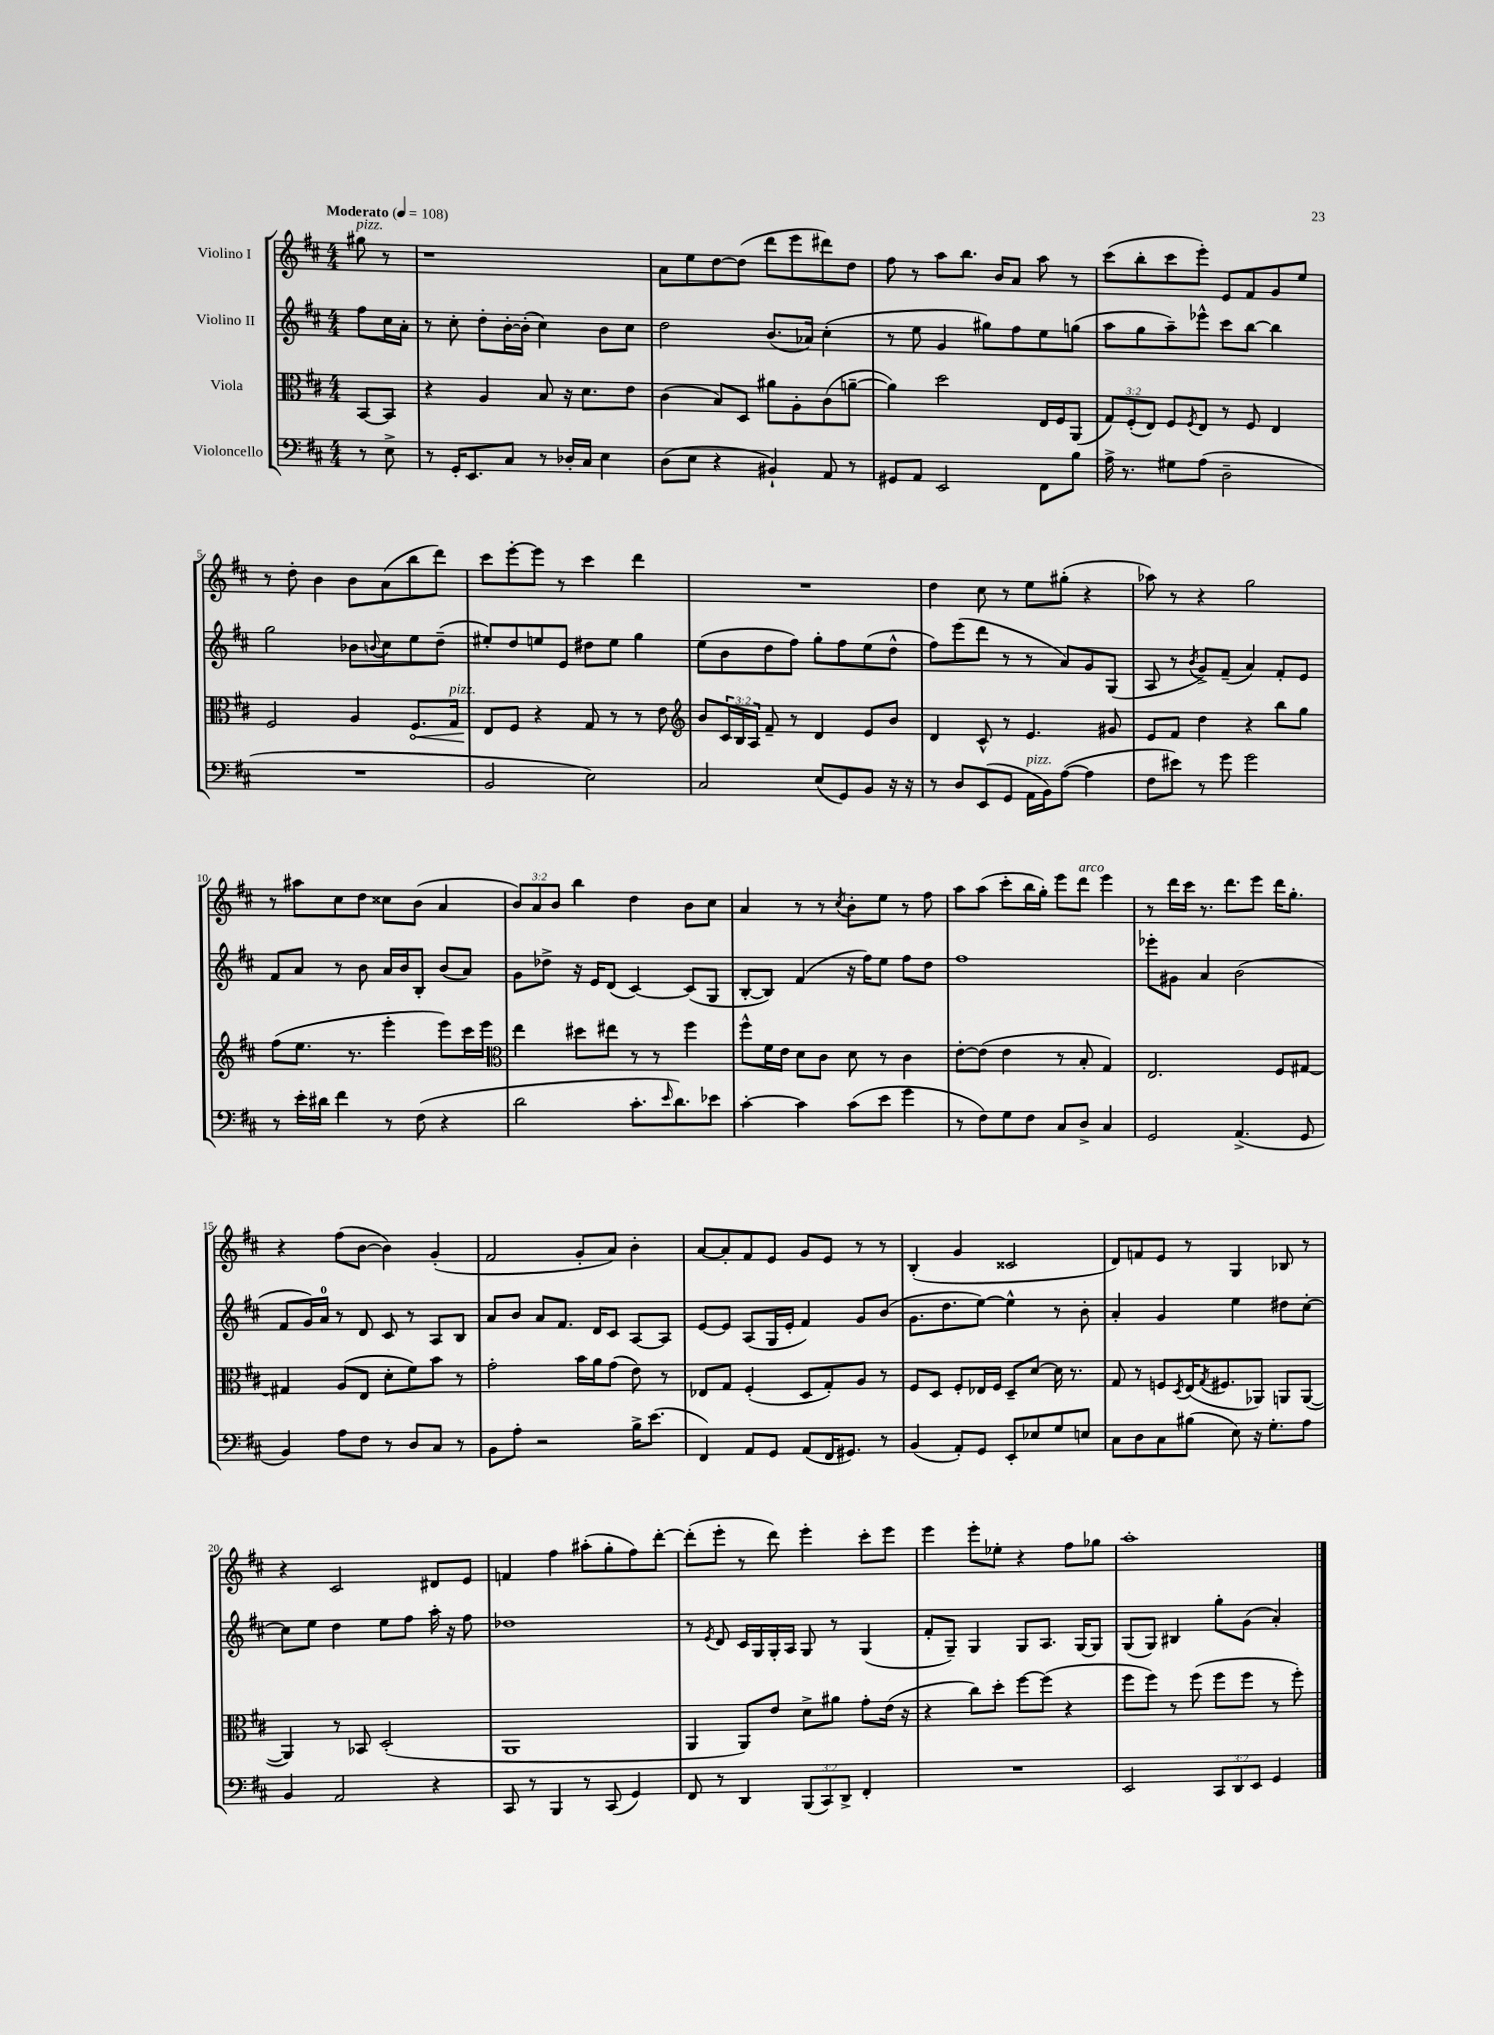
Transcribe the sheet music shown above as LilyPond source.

<<
\new StaffGroup <<
\new Staff = "s0" \with { instrumentName = "Violino I" } {
    \clef treble \key d \major \numericTimeSignature \time 4/4 \override Staff.TupletNumber.text = #tuplet-number::calc-fraction-text \partial 4 \tempo "Moderato" 4 = 108
    gis''8^\markup { \italic "pizz." } r8 |
    r1 |
    a'8 e''8 d''8~ d''8( d'''8 e'''8 dis'''8) d''8 |
    fis''8 r8 a''8 b''8. b'16 a'8 a''8 r8 |
    cis'''8( b''8-. cis'''8 e'''8-.) e'8 fis'8 g'8 e''8 |
    r8 d''8-. b'4 b'8 a'8( b''8 d'''8) |
    cis'''8 e'''8~-. e'''8 r8 cis'''4 d'''4 |
    R1 |
    d''4 cis''8 r8 e''8 gis''8-.( r4 |
    aes''8) r8 r4 g''2 |
    r8 ais''8 cis''8 d''8 cisis''8 b'8( a'4 |
    \tuplet 3/2 { b'8) a'8 b'8 } b''4 d''4 b'8 cis''8 |
    a'4 r8 r8 \acciaccatura { cis''8 } b'8-. e''8 r8 fis''8 |
    a''8 a''8( cis'''8-. b''16 g''16-.) e'''8 d'''8^\markup { \italic "arco" } e'''4 |
    r8 d'''16 cis'''16 r8. d'''8. e'''8 d'''16 g''8.-. |
    r4 fis''8( b'8~ b'4) g'4-.( |
    fis'2 g'8-. a'8) b'4-. |
    a'8~ a'8-. fis'8 e'8 g'8 e'8 r8 r8 |
    b4-.( g'4 cisis'2 |
    d'8) f'8 e'8 r8 g4 bes8 r8 |
    r4 cis'2 dis'8 e'8 |
    f'4 fis''4 ais''8-.( g''8-. fis''8) d'''8~-. |
    d'''8-.( e'''8-. r8 d'''8) e'''4-. cis'''8-. e'''8 |
    e'''4 e'''8-. ees''8-. r4 fis''8 ges''8 |
    a''1-. \bar "|." |
}
\new Staff = "s1" \with { instrumentName = "Violino II" } {
    \clef treble \key d \major \numericTimeSignature \time 4/4 \partial 4
    fis''8 cis''16 a'16-. |
    r8 cis''8-. d''8-. b'16~-. b'16-.( cis''4) b'8 cis''8 |
    d''2 b'8.( aes'16) cis''4-.( |
    r8 e''8 g'4 gis''8) fis''8 e''8 g''8( |
    a''8 g''8 a''8--) ees'''8-^ cis'''8 b''8~ b''4 |
    g''2 bes'8 \appoggiatura { b'8 } cis''8 e''8 d''8--( |
    eis''8-.) d''8 e''8 e'8 dis''8 e''8 g''4 |
    e''8( b'8 d''8 fis''8) g''8-. fis''8 e''8( d''8-^ |
    fis''8) e'''8( d'''8 r8 r8 a'8) g'8 g8( |
    a8 r8 \acciaccatura { b'8 } g'8->) fis'8--( a'4) fis'8-. e'8 |
    fis'8 a'8 r8 b'8 a'16 b'16 b8-. b'8( a'8) |
    g'8 des''8-> r16 e'16 d'8( cis'4~) cis'8( g8 |
    b8~-. b8) fis'4( r16 fis''16) e''8 fis''8 d''8 |
    fis''1 |
    ees'''8-. gis'8 a'4 b'2( |
    fis'8 g'16) a'16-0 r8 d'8 cis'8 r8 a8 b8 |
    a'8 b'8 a'8 fis'8. d'16 cis'8 a8~ a8 |
    e'8~ e'8 a8( g16 e'16-. fis'4) g'8 b'8( |
    g'8. d''8. e''8~) e''4-^ r8 b'8-. |
    a'4-. g'4 e''4 dis''8 cis''8~-. |
    cis''8 e''8 d''4 e''8 fis''8 a''16-. r16 fis''8 |
    des''1 |
    r8 \acciaccatura { e'8 } d'8 cis'16 g16 g16-. a16 g8 r8 g4( |
    fis'8-. g8--) g4 g8 a8. g16~ g8 |
    g8( g8) bis4 g''8-. g'8( a'4-.) \bar "|." |
}
\new Staff = "s2" \with { instrumentName = "Viola" } {
    \clef alto \key d \major \numericTimeSignature \time 4/4 \override Staff.TupletNumber.text = #tuplet-number::calc-fraction-text \partial 4
    b,8~ b,8 |
    r4 a4 b8 r16 d'8. e'8 |
    cis'4( b8) d8 ais'8 a8-. cis'8( a'8~-- |
    a'4) d''2 e16 fis16 a,8( |
    \tuplet 3/2 { g8) fis8-.( e8) } fis8 \acciaccatura { fis8 } e8 r8 fis8 e4 |
    fis2 a4 \once \override Hairpin.circled-tip = ##t fis8.\< g16^\markup { \italic "pizz." } |
    e8\! fis8 r4 g8 r8 r8 e'8 |
    \clef treble b'8 \tuplet 3/2 { cis'16 b16 a16 } fis'8-- r8 d'4 e'8 b'8 |
    d'4 cis'8-^ r8 e'4. gis'8 |
    e'8 fis'8 d''4 r4 b''8 g''8 |
    fis''8( e''8. r8. e'''4-. e'''8) cis'''16 e'''16 |
    \clef alto e''4 dis''8 eis''8 r8 r8 fis''4 |
    fis''8-^ fis'16 e'16 d'8 cis'8 d'8 r8 cis'4 |
    e'8~-. e'8( e'4 r8 b8-. g4) |
    e2. fis8 gis8~ |
    gis4 a8( e8 d'8-. fis'8) b'8 r8 |
    g'2-. b'16 a'16 g'8( e'8) r8 |
    ees8 g8 fis4-.( d8 g8-.) a8 r8 |
    fis8 d8 fis8-. ees16 fis16 d8-- d'8~ d'16 r8. |
    g8 r8 f8 \acciaccatura { d8 } e16( \acciaccatura { g8 } fis8. aes,8) a,8 a,8~( |
    a,4) r8 bes,8 d2-.( |
    a,1 |
    a,4 a,8) e'8 d'8-> ais'8 g'8-. e'16( r16 |
    r4 cis''8) d''8-. fis''8~ fis''8( r4 |
    fis''8 fis''8) r8 fis''8( fis''8 fis''8 r8 fis''8-.) \bar "|." |
}
\new Staff = "s3" \with { instrumentName = "Violoncello" } {
    \clef bass \key d \major \numericTimeSignature \time 4/4 \override Staff.TupletNumber.text = #tuplet-number::calc-fraction-text \partial 4
    r8 e8-> |
    r8 g,16-. e,8. cis8 r8 des16-. cis16 e4 |
    d8( e8 r4 bis,4-!) a,8 r8 |
    gis,8 a,8 e,2 fis,8 b8 |
    a16-> r8. gis8 a8( d2-- |
    R1 |
    b,2 e2) |
    cis2 e8( g,8) b,8 r16 r16 |
    r8 d8 e,8( g,8 a,16^\markup { \italic "pizz." } b,16) a8~( a4 |
    fis8 eis'8) r8 g'8 g'2 |
    r8 e'16-. dis'16 fis'4 r8 fis8( r4 |
    d'2 cis'8.-. \grace { e'16 } d'8.) ees'8 |
    cis'4~-. cis'4 cis'8( e'8 g'4 |
    r8 fis8) g8 fis8 cis8 d8-> cis4 |
    g,2 a,4.->( g,8 |
    b,4) a8 fis8 r8 d8 cis8 r8 |
    b,8 a8-. r2 b16-> e'8.( |
    fis,4) a,8 g,8 a,8( fis,16 gis,8.) r8 |
    b,4( a,8-.) g,8 e,8-. ees8 g8 e8 |
    cis8 d8 cis8 bis8( e8) r16 g8.-. a8 |
    b,4 a,2 r4 |
    cis,8 r8 b,,4 r8 cis,8( g,4) |
    fis,8 r8 d,4 \tuplet 3/2 { b,,8( cis,8) d,8-> } fis,4-. |
    R1 |
    e,2 \tuplet 3/2 { cis,8 d,8 e,8 } g,4 \bar "|." |
}
>>
>>
